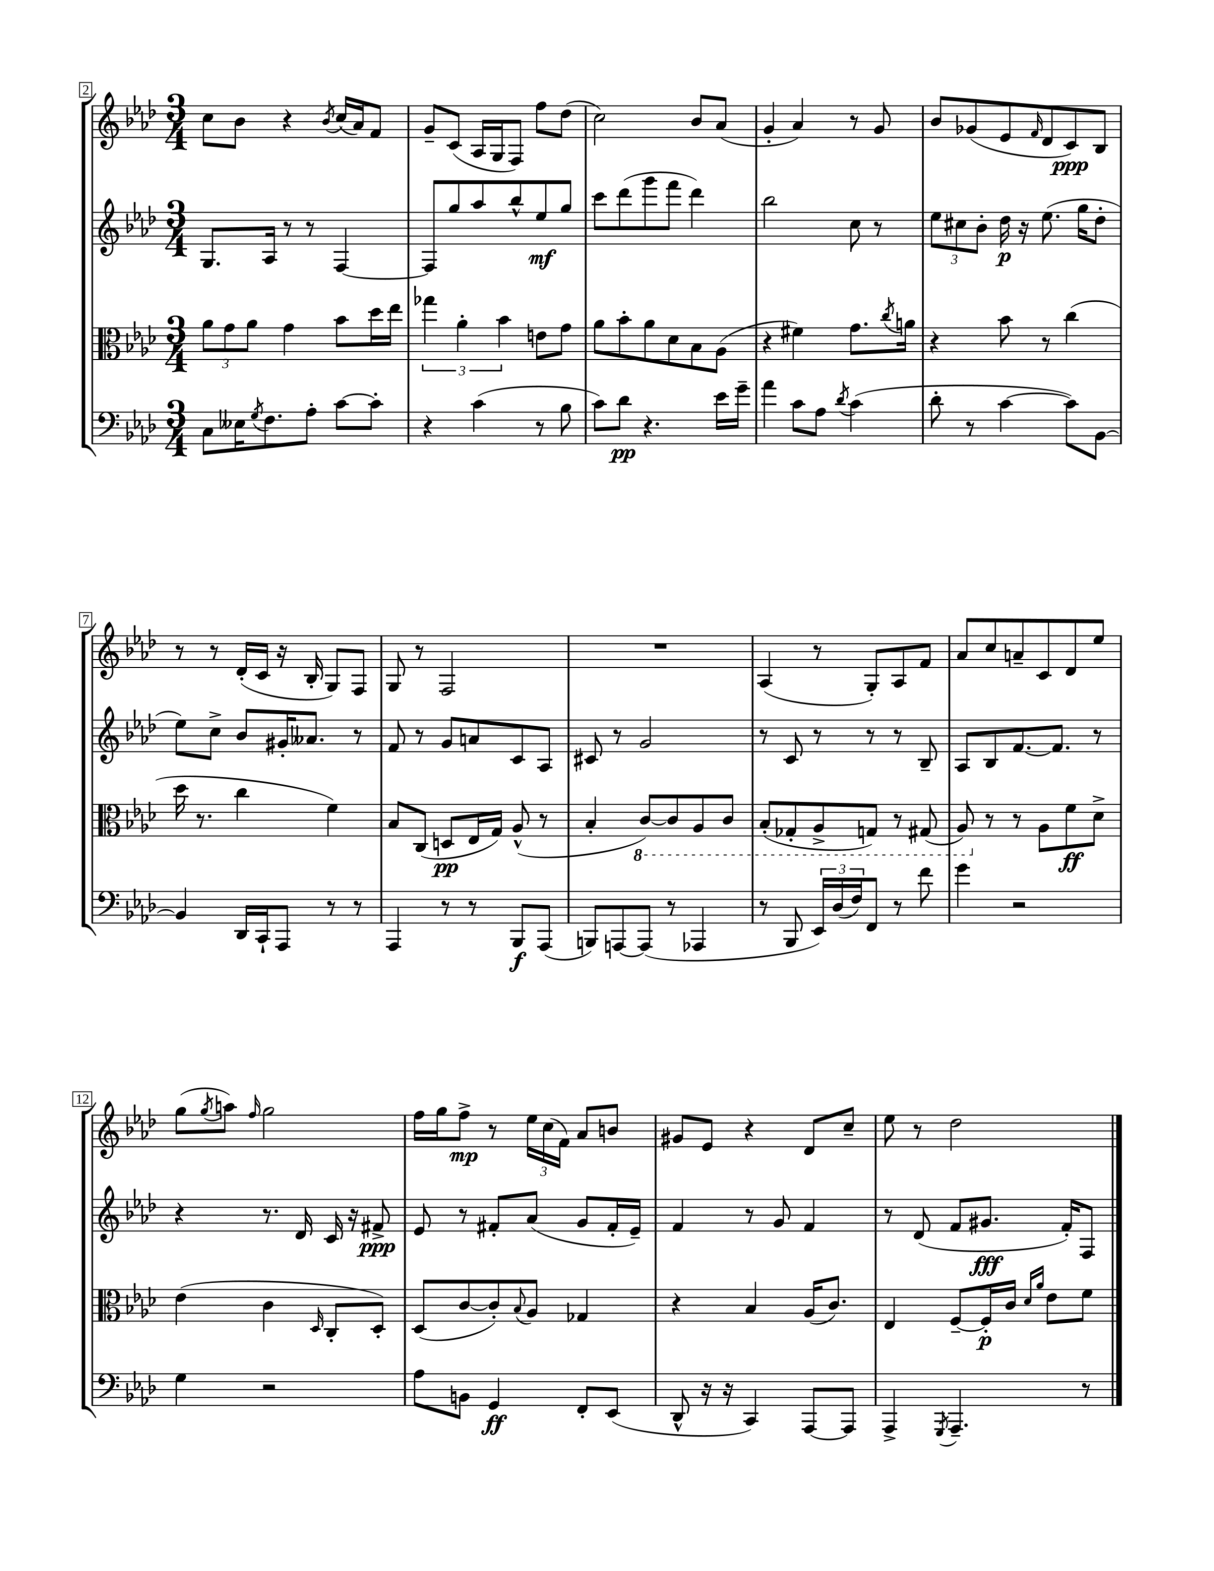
<<
\new StaffGroup <<
\new Staff = "s0" {
    \clef treble \key aes \major \numericTimeSignature \time 3/4
    c''8 bes'8 r4 \acciaccatura { bes'8 } c''16( aes'16) f'8 |
    g'8-- c'8( aes16 g16 f8) f''8 des''8( |
    c''2) bes'8 aes'8( |
    g'4-. aes'4) r8 g'8 |
    bes'8 ges'8( ees'8 \grace { f'16 } des'8 c'8\ppp) bes8 |
    r8 r8 des'16-.( c'16 r16 bes16-. g8) f8 |
    g8 r8 f2 |
    R2. |
    aes4( r8 g8-.) aes8 f'8 |
    aes'8 c''8 a'8-- c'8 des'8 ees''8 |
    g''8( \acciaccatura { g''8 } a''8) \grace { f''16 } g''2 |
    f''16 g''16 f''8->\mp r8 \tuplet 3/2 { ees''16 c''16( f'16) } aes'8 b'8 |
    gis'8 ees'8 r4 des'8 c''8-- |
    ees''8 r8 des''2 \bar "|." |
}
\new Staff = "s1" {
    \clef treble \key aes \major \numericTimeSignature \time 3/4
    g8. aes16 r8 r8 f4~ |
    f8 g''8 aes''8 bes''8-^ ees''8\mf g''8 |
    c'''8 des'''8( g'''8 f'''8 des'''4) |
    bes''2 c''8 r8 |
    \tuplet 3/2 { ees''8 cis''8 bes'8-. } des''16\p r16 ees''8.( g''16 des''8-. |
    ees''8) c''8-> bes'8 gis'16-. aeses'8. r8 |
    f'8 r8 g'8 a'8 c'8 aes8 |
    cis'8 r8 g'2 |
    r8 c'8 r8 r8 r8 bes8-- |
    aes8 bes8 f'8.~ f'8. r8 |
    r4 r8. des'16 c'16 r16 fis'8->\ppp |
    ees'8 r8 fis'8-. aes'8( g'8 fis'16-. ees'16--) |
    f'4 r8 g'8 f'4 |
    r8 des'8( f'8 gis'8.\fff f'16-.) f8 \bar "|." |
}
\new Staff = "s2" {
    \clef alto \key aes \major \numericTimeSignature \time 3/4
    \tuplet 3/2 { aes'8 g'8 aes'8 } g'4 bes'8 des''16 ees''16 |
    \tuplet 3/2 { ges''4 aes'4-. bes'4 } e'8 g'8 |
    aes'8 bes'8-. aes'8 des'8 bes8 aes8( |
    r4 fis'4) g'8. \acciaccatura { c''8 } a'16 |
    r4 bes'8 r8 c''4( |
    des''16 r8. c''4 f'4) |
    bes8 c8( d8\pp ees16 g16) aes8-^( r8 |
    bes4-. \ottava #-1 c8~) c8 aes,8 c8 |
    bes,8-.( ges,8-. aes,8-> g,8) r8 gis,8( |
    aes,8) \ottava #0 r8 r8 aes8 f'8\ff des'8-> |
    ees'4( c'4 \grace { des16 } c8-. des8-.) |
    des8( c'8~ c'8-.) \appoggiatura { bes8 } aes8 ges4 |
    r4 bes4 aes16( c'8.) |
    ees4 f8~-- f16-.\p c'16 \grace { des'16 aes'16 } ees'8 f'8 \bar "|." |
}
\new Staff = "s3" {
    \clef bass \key aes \major \numericTimeSignature \time 3/4
    c8 eeses16 \acciaccatura { g8 } f8. aes8-. c'8~ c'8-. |
    r4 c'4( r8 bes8 |
    c'8) des'8\pp r4. ees'16 g'16-- |
    aes'4 c'8 aes8 \acciaccatura { des'8 } c'4( |
    des'8-. r8 c'4~ c'8) bes,8~ |
    bes,4 des,16 c,16-! aes,,8 r8 r8 |
    aes,,4 r8 r8 bes,,8\f aes,,8( |
    b,,8) a,,8~ a,,8( r8 aes,,4 |
    r8 bes,,8 \tuplet 3/2 { ees,16) des16( f16) } f,8 r8 f'8 |
    g'4 r2 |
    g4 r2 |
    aes8 b,8 g,4\ff f,8-. ees,8( |
    des,8-^ r16 r16 c,4) aes,,8~ aes,,8 |
    aes,,4-> \acciaccatura { g,,8 } aes,,4.-- r8 \bar "|." |
}
>>
>>
\layout { \context { \Score currentBarNumber = #2 \override BarNumber.stencil = #(make-stencil-boxer 0.1 0.3 ly:text-interface::print) } }
